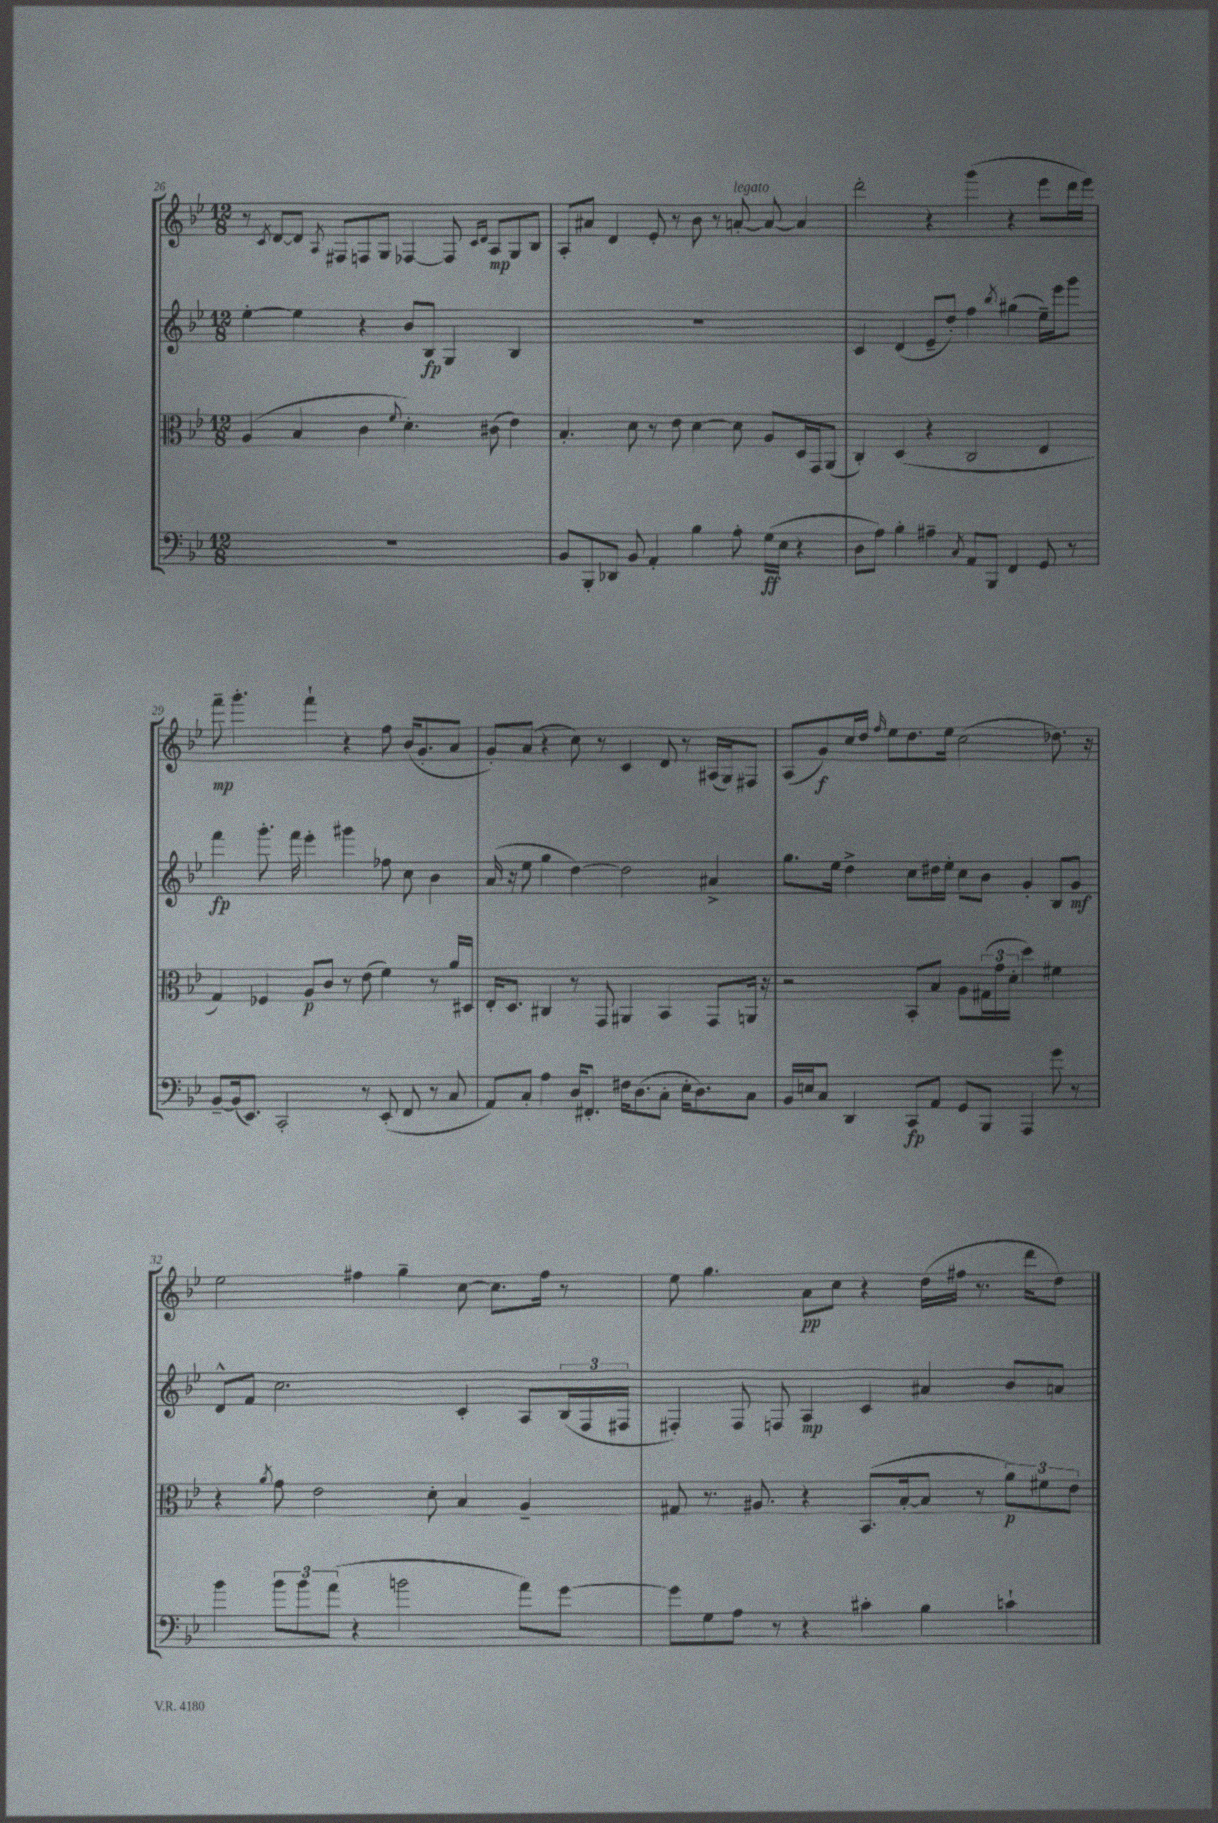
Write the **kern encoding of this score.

**kern	**kern	**kern	**kern
*staff4	*staff3	*staff2	*staff1
*clefF4	*clefC3	*clefG2	*clefG2
*k[b-e-]	*k[b-e-]	*k[b-e-]	*k[b-e-]
*M12/8	*M12/8	*M12/8	*M12/8
1.r	(4A	[4ee-'	8r
.	.	.	8qc
.	.	.	[8d
.	4B-	4ee-]	8d]
.	.	.	8qA
.	.	.	8F#
.	4c	4r	8F
.	.	.	8G
.	8qqf	.	.
.	4.d')	8b-	[4F-
.	.	8B-	.
.	.	4G	8F-]
.	.	.	16qqc
.	.	.	16qqd
.	(8c#	.	8A
.	4e-)	4B-	8G
.	.	.	8B-
=	=	=	=
8BB-	4.B-'	1.r	8A'
8BBB-'	.	.	8a#
8DD-	.	.	4d
8BB-	8d	.	.
4AA'	8r	.	8e-'
.	8e-	.	8r
4B-	[4d	.	8b-
.	.	.	8r
8A'	8d]	.	[8a'
(16G	8A	.	8a_
16E-	.	.	.
4r	16D	.	4a]
.	16GG	.	.
.	(8AA	.	.
=	=	=	=
8D	4C')	4c	2ddd'
8A)	.	.	.
4B-'	(4D	(4d	.
4A#~	4r	8e-~	4r
.	.	8dd')	.
8qC	.	.	.
8AA	2C	4ff	(4ggg
8BBB-	.	.	.
.	.	8qbb-	.
4FF	.	(4gg#	4r
8GG	4E-	16ee-~)	8eee-
.	.	16eee-	.
8r	.	8ggg	16ddd
.	.	.	16eee-)
=	=	=	=
[8BB-~	4G)	4fff	8fff~
(16BB-]	.	.	4.ggg'
8.EE-)	.	.	.
.	4F-	8.ggg'	.
2CC'	.	.	.
.	.	16fff	.
.	8A	4eee-'	4fff`
.	8c	.	.
.	8r	4ggg#	4r
8r	(8e-	.	.
(8EE-'	4f)	8ff-	8ff
8FF	.	8cc	(16b-
.	.	.	8.g'
8r	8r	4b-	.
8C	16a	.	8a
.	16D#	.	.
=	=	=	=
8AA)	16E-'	(16a	8g')
.	8.D	16r	.
8C'	.	8ee-	(8a
4A	4C#	4gg	4r
16D	8r	[4dd)	8cc)
8.FF#'	.	.	.
.	8GG	.	8r
16F#	4AA#	2dd]	4c
(8.D	.	.	.
8C'	4BB-	.	8d
16E-'	.	.	8r
8.D)	.	.	.
.	8GG	4a#^	(16A#
.	.	.	16G)
8C	16AA	.	8F#
.	16r	.	.
=	=	=	=
16BB-	2r	8.gg	(8A
16E	.	.	.
8C	.	.	8g)
.	.	16ee-	.
4DD	.	4dd^	16cc
.	.	.	16dd
.	.	.	16qqff
.	.	.	8ee-
8CC	8BB-'	8cc	8.dd
8AA	8B-	16dd#	.
.	.	16ee-'	16ee-
8GG	8A	8cc	(2cc
8BBB-	(24G#	8b-	.
.	24g	.	.
.	24d'	.	.
4AAA	4dd)	4g'	.
8g	4f#	8B-	8.dd-)
8r	.	8g	.
.	.	.	16r
=	=	=	=
4b-	4r	8d^^	2ee-
.	.	8f	.
.	8qa	.	.
12b-	8g	2.cc	.
12b-	.	.	.
.	2e-	.	.
(12a	.	.	.
4r	.	.	4ff#
2b	.	.	4gg~
.	8d'	.	.
.	4B-	4c'	[8cc
.	.	.	8.cc]
8a)	4A~	8A	.
.	.	.	16ff#
[8g	.	(24B-	8r
.	.	24F	.
.	.	24F#	.
=	=	=	=
8g]	8G#	4F#')	8ee-
8G	8.r	.	4.gg
8A	.	8F#	.
.	8.A#	.	.
8r	.	8F	.
4r	4r	4A	8a
.	.	.	8cc
4c#'	(8.BB-	4c	4r
.	[16B-'	.	.
4B-	8B-]	4a#	(16dd
.	.	.	16ff#
.	8r	.	8.r
4c`	12a)	8b-	.
.	.	.	16ddd
.	12f#	.	.
.	.	8a	8dd)
.	12e-	.	.
==	==	==	==
*-	*-	*-	*-
